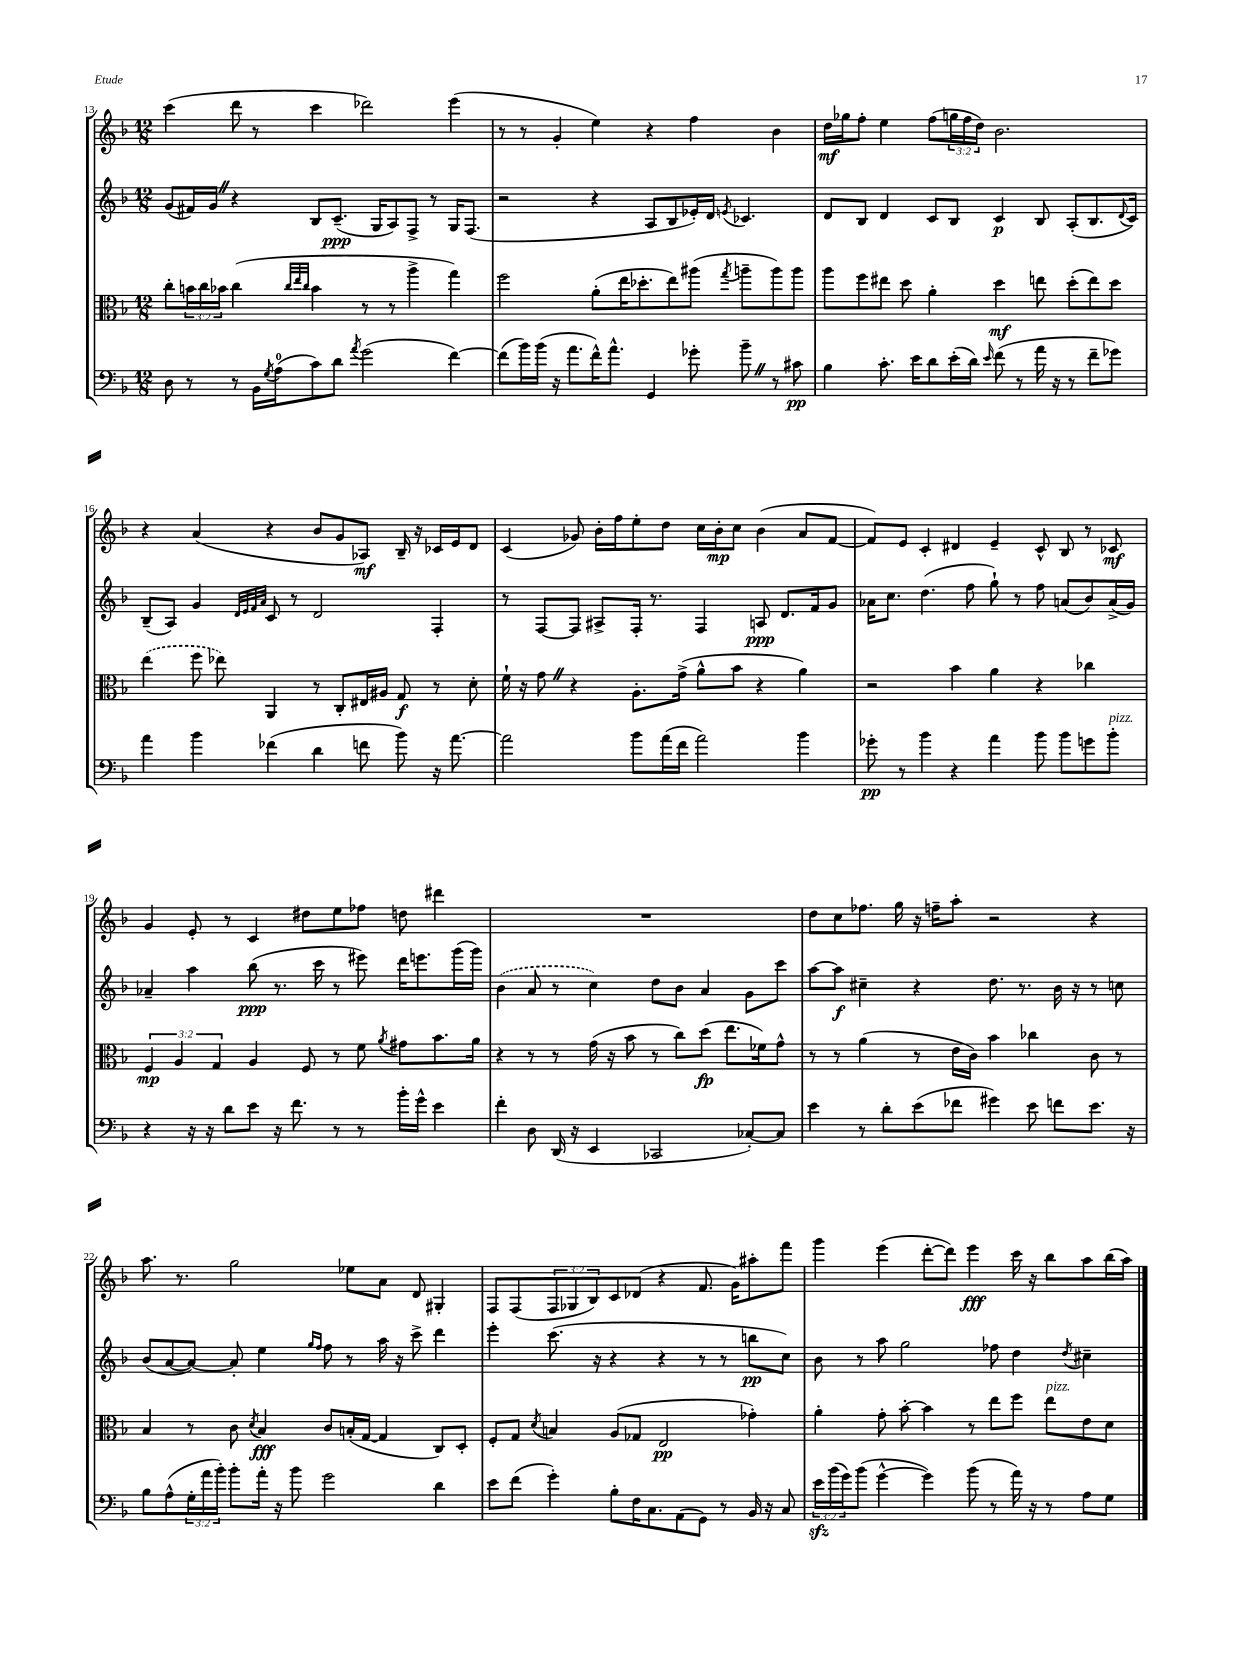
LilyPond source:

<<
\new StaffGroup <<
\new Staff = "s0" {
    \clef treble \key f \major \numericTimeSignature \time 12/8 \override Staff.TupletNumber.text = #tuplet-number::calc-fraction-text
    c'''4( d'''8 r8 c'''4 des'''2) e'''4( |
    r8 r8 g'4-. e''4) r4 f''4 bes'4 |
    d''16\mf ges''16 f''8-. e''4 f''8( \tuplet 3/2 { g''16 f''16 d''16) } bes'2. |
    r4 a'4( r4 bes'8 g'8 aes8\mf) bes16-- r16 ces'16 e'16 d'8 |
    c'4( ges'8) bes'16-. f''16 e''8-. d''8 c''16 bes'16-.\mp c''8 bes'4( a'8 f'8~ |
    f'8) e'8 c'4-. dis'4 e'4-- c'8-^ bes8 r8 ces'8\mf |
    g'4 e'8-. r8 c'4 dis''8 e''8 fes''8 d''8 dis'''4 |
    R1. |
    d''8 c''8 fes''8. g''16 r16 f''16-- a''8-. r2 r4 |
    a''8. r8. g''2 ees''8 a'8 d'8 gis4-. |
    f8 f8( \tuplet 3/2 { f8 ges8 bes8) } c'8 des'8( r4 f'8. g'16) ais''8-. f'''8 |
    g'''4 e'''4( d'''8~-. d'''8) e'''4\fff c'''16 r16 bes''8 a''8 bes''16( a''16) \bar "|." |
}
\new Staff = "s1" {
    \clef treble \key f \major \numericTimeSignature \time 12/8
    g'8( fis'16) g'16 \once \override BreathingSign.text = \markup { \musicglyph "scripts.caesura.straight" } \breathe r4 bes8 c'8.--\ppp( g16 a8) f8-> r8 g16 f8.( |
    r2 r4 a8 bes8 ees'16-.) d'16 \acciaccatura { e'8 } ces'4. |
    d'8 bes8 d'4 c'8 bes8 c'4\p bes8 a8-.( bes8. \appoggiatura { d'8 } c'16) |
    bes8--( a8) g'4 \grace { d'32 e'32 f'32 a'32 } c'8 r8 d'2 f4-. |
    r8 f8~ f8 ais8-> f16-. r8. f4 a8\ppp d'8. f'16 g'8 |
    aes'16 c''8. d''4.( f''8 g''8-!) r8 f''8 a'8( bes'8) a'16->( g'16) |
    aes'4-- a''4 bes''8\ppp( r8. c'''16 r8 eis'''8) d'''16 e'''8. g'''16( g'''16) |
    \once \slurDashed bes'4( a'8 r8 c''4) d''8 bes'8 a'4 g'8 c'''8 |
    a''8~ a''8\f cis''4-- r4 d''8. r8. bes'16 r16 r8 c''8 |
    bes'8( a'8~ a'8~) a'8-. e''4 \grace { g''16 f''16 } f''8 r8 a''16 r16 c'''8-> d'''4 |
    e'''4-. c'''8.( r16 r4 r4 r8 r8 b''8\pp c''8) |
    bes'8 r8 a''8 g''2 fes''8 d''4 \acciaccatura { d''8 } cis''4-- \bar "|." |
}
\new Staff = "s2" {
    \clef alto \key f \major \numericTimeSignature \time 12/8 \override Staff.TupletNumber.text = #tuplet-number::calc-fraction-text
    c''8-. \tuplet 3/2 { b'16 c''16 bes'16 } c''4( \grace { c''32 e''32 c''32 } bes'4 r8 r8 a''4-> g''4) |
    f''2 a'8-.( e''16 des''8.-. e''8) ais''8( \acciaccatura { g''8 } a''8-- a''8) a''8 |
    a''8 f''8 eis''8 d''8 a'4-. d''4\mf e''8 d''8-.( e''8) d''8 |
    \once \slurDashed e''4( f''8 ees''8) a,4 r8 c8-. eis16 ais16 g8\f r8 d'8-. |
    f'16-! r16 g'8 \once \override BreathingSign.text = \markup { \musicglyph "scripts.caesura.straight" } \breathe r4 a8.-. g'16->( a'8-^ bes'8 r4 a'4) |
    r2 bes'4 a'4 r4 ces''4 |
    \tuplet 3/2 { f4\mp a4 g4 } a4 f8 r8 f'8 \acciaccatura { a'8 } gis'8 bes'8. a'16 |
    r4 r8 r8 g'16( r16 bes'8 r8 c''8) d''8\fp( e''8. fes'16) g'8-^ |
    r8 r8 a'4( r8 e'16 c'16) bes'4 ces''4 c'8 r8 |
    bes4 r8 c'8 \acciaccatura { d'8 } bes4\fff c'8 b16-.( g16~ g4 c8) d8-. |
    f8-. g8 \acciaccatura { d'8 } b4 a8( ges8 e2\pp ges'4-.) |
    a'4-. g'8-. bes'8~-. bes'4 r8 e''8 f''8 e''8^\markup { \italic "pizz." } e'8 d'8 \bar "|." |
}
\new Staff = "s3" {
    \clef bass \key f \major \numericTimeSignature \time 12/8 \override Staff.TupletNumber.text = #tuplet-number::calc-fraction-text
    d8 r8 r8 bes,16 \acciaccatura { g8 } a16-0( c'8) d'8 \acciaccatura { a'8 } g'2( f'4~) |
    f'8( bes'16) bes'16( r16 a'8. f'16-^) a'8.-^ g,4 ges'8-. bes'8-- \once \override BreathingSign.text = \markup { \musicglyph "scripts.caesura.straight" } \breathe r8 cis'8\pp |
    bes4 c'8.-. e'16 d'8 e'16-.( d'16) \grace { e'16 } f'8( r8 a'16 r16 r8 f'8-- ges'8) |
    a'4 bes'4 fes'4( d'4 f'8 bes'8) r16 a'8.~ |
    a'2 bes'8 a'16( f'16 a'2) bes'4 |
    ges'8-.\pp r8 bes'4 r4 a'4 bes'8 bes'8 g'8 bes'8-.^\markup { \italic "pizz." } |
    r4 r16 r16 d'8 e'8 r16 f'8. r8 r8 bes'16-. g'16-^ e'4 |
    f'4-. d8 d,16( r16 e,4 ces,2 ces8~-.) ces8 |
    e'4 r8 d'8-. e'8( fes'8 gis'4) e'8 f'8 e'8. r16 |
    bes8 a8-^( \tuplet 3/2 { g16-. a'16 bes'16-.) } bes'8-. a'16-. r16 bes'8 g'2 d'4 |
    e'8 f'8( g'4-.) bes8-. f16 c8. a,8( g,8) r8 bes,16 r16 c8 |
    \tuplet 3/2 { e'16\sfz bes'16( g'16) } bes'8( g'4~-^ g'4) bes'8( r8 a'16) r16 r8 a8 g8 \bar "|." |
}
>>
>>
\layout { \context { \Score currentBarNumber = #13 } }
